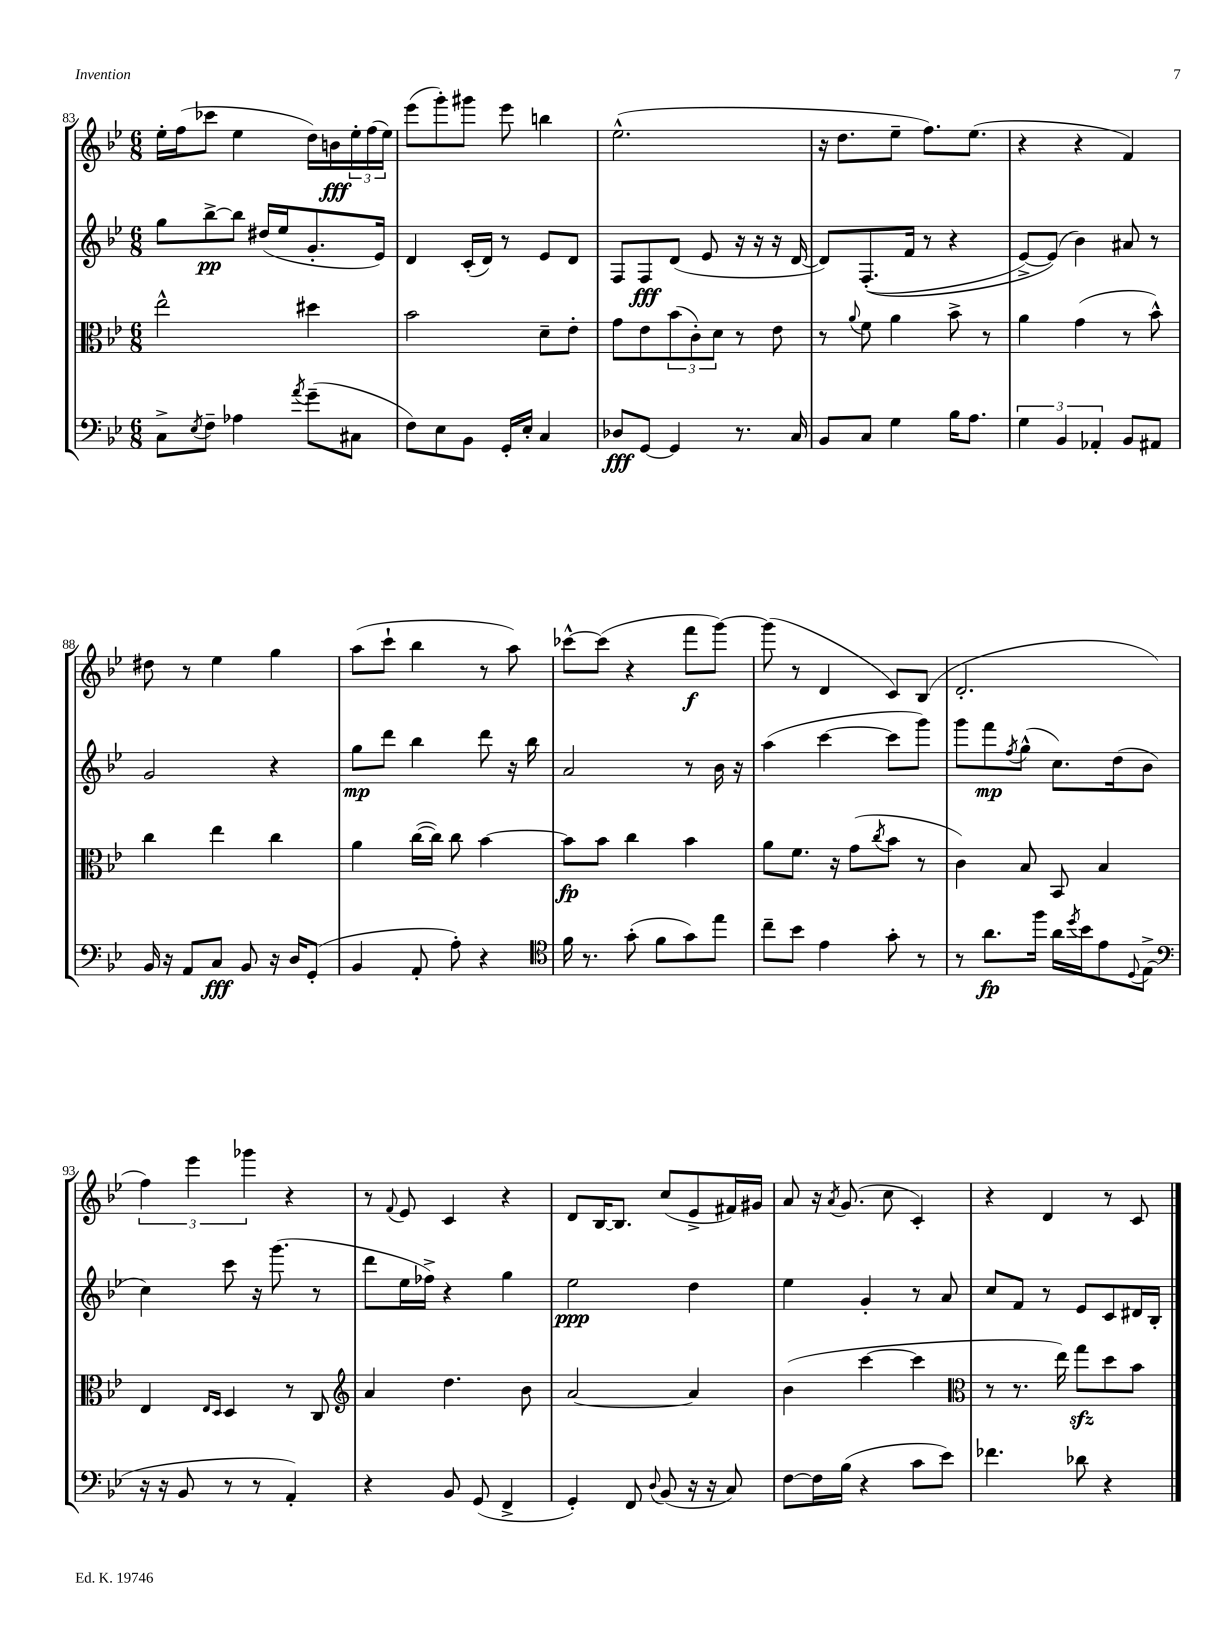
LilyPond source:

<<
\new StaffGroup <<
\new Staff = "s0" {
    \clef treble \key bes \major \numericTimeSignature \time 6/8
    ees''16-. f''16( ces'''8 ees''4 d''16) b'16\fff \tuplet 3/2 { ees''16-. f''16( ees''16) } |
    ees'''8( g'''8-.) gis'''8 ees'''8 b''4 |
    ees''2.-^( |
    r16 d''8. ees''8-- f''8.) ees''8.( |
    r4 r4 f'4) |
    dis''8 r8 ees''4 g''4 |
    a''8( c'''8-! bes''4 r8 a''8) |
    ces'''8~-^ ces'''8( r4 f'''8\f g'''8~) |
    g'''8( r8 d'4 c'8) bes8( |
    d'2.-. |
    \tuplet 3/2 { f''4) ees'''4 ges'''4 } r4 |
    r8 \appoggiatura { f'8 } ees'8 c'4 r4 |
    d'8 bes16~ bes8. c''8( ees'8-> fis'16) gis'16 |
    a'8 r16 \acciaccatura { a'8 } g'8.( c''8 c'4-.) |
    r4 d'4 r8 c'8 \bar "|." |
}
\new Staff = "s1" {
    \clef treble \key bes \major \numericTimeSignature \time 6/8
    g''8 bes''8~->\pp bes''8 dis''16( ees''16 g'8.-. ees'16) |
    d'4 c'16-.( d'16) r8 ees'8 d'8 |
    f8 f8\fff d'8( ees'8 r16 r16 r16 d'16~ |
    d'8) f8.-.(\( f'16 r8 r4 |
    ees'8~->) ees'8(\) bes'4) ais'8 r8 |
    g'2 r4 |
    g''8\mp d'''8 bes''4 d'''8 r16 bes''16 |
    a'2 r8 bes'16 r16 |
    a''4( c'''4~ c'''8 g'''8) |
    g'''8 f'''8\mp \acciaccatura { f''8 } g''8-^( c''8.) d''16( bes'8 |
    c''4) c'''8 r16 g'''8.( r8 |
    d'''8 ees''16 fes''16->) r4 g''4 |
    ees''2\ppp d''4 |
    ees''4 g'4-. r8 a'8 |
    c''8 f'8 r8 ees'8 c'8 dis'16 bes16-. \bar "|." |
}
\new Staff = "s2" {
    \clef alto \key bes \major \numericTimeSignature \time 6/8
    ees''2-^ dis''4 |
    bes'2 d'8-- ees'8-. |
    g'8 ees'8 \tuplet 3/2 { bes'8( c'8-.) d'8 } r8 ees'8 |
    r8 \appoggiatura { a'8 } f'8 a'4 bes'8-> r8 |
    a'4 g'4( r8 bes'8-^) |
    c''4 ees''4 c''4 |
    a'4 c''16~( c''16) c''8 bes'4~ |
    bes'8\fp bes'8 c''4 bes'4 |
    a'8 f'8. r16 g'8( \acciaccatura { c''8 } bes'8 r8 |
    c'4) bes8 bes,8 bes4 |
    ees4 \grace { ees16 d16 } d4 r8 c8 |
    \clef treble a'4 d''4. bes'8 |
    a'2~ a'4 |
    bes'4( c'''4~ c'''4 |
    \clef alto r8 r8. ees''16) g''8\sfz d''8 bes'8 \bar "|." |
}
\new Staff = "s3" {
    \clef bass \key bes \major \numericTimeSignature \time 6/8
    c8-> \acciaccatura { ees8 } f8-- aes4 \acciaccatura { a'8 } g'8--( cis8 |
    f8) ees8 bes,8 g,16-. ees16-. c4 |
    des8\fff g,8~ g,4 r8. c16 |
    bes,8 c8 g4 bes16 a8. |
    \tuplet 3/2 { g4 bes,4 aes,4-. } bes,8 ais,8 |
    bes,16 r16 a,8 c8\fff bes,8 r16 d16 g,8-.( |
    bes,4 a,8-. a8-.) r4 |
    \clef tenor f'16 r8. g'8-.( f'8 g'8) ees''8 |
    c''8-- bes'8 ees'4 g'8-. r8 |
    r8 a'8.\fp f''16 a'16 \acciaccatura { d''8 } bes'16 ees'8 \appoggiatura { d8 } ees8->( |
    \clef bass r16 r16 bes,8 r8 r8 a,4-.) |
    r4 bes,8 g,8( f,4-> |
    g,4-.) f,8 \appoggiatura { d8 } bes,8( r16 r16 c8) |
    f8~ f16 bes16( r4 c'8 ees'8) |
    fes'4. des'8 r4 \bar "|." |
}
>>
>>
\layout { \context { \Score currentBarNumber = #83 } }
